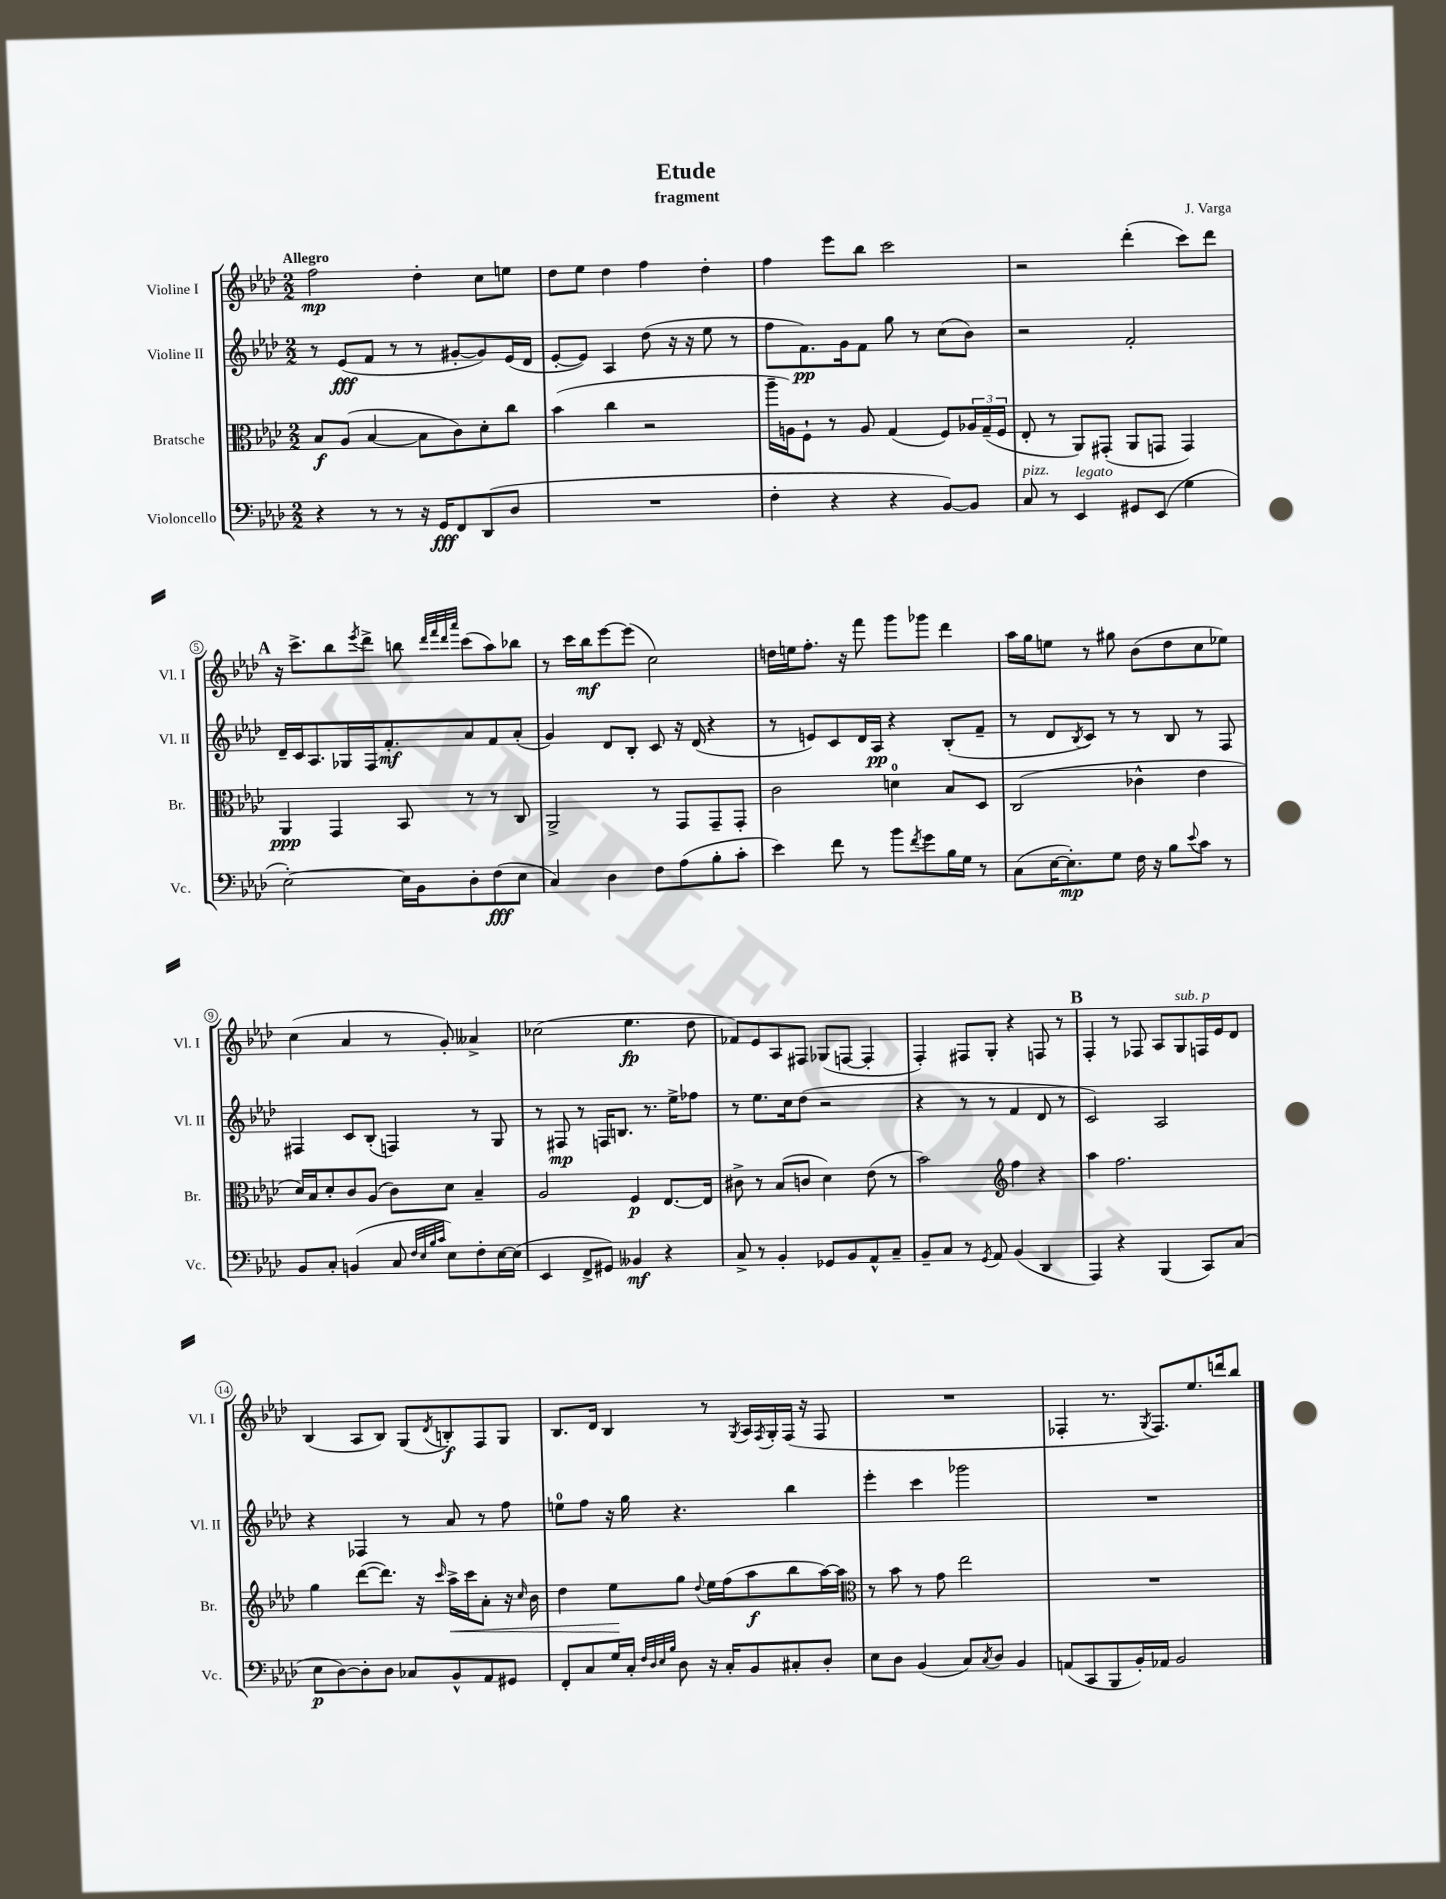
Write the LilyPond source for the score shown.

\header { title = "Etude" composer = "J. Varga" subtitle = "fragment" }
<<
\new StaffGroup <<
\new Staff = "s0" \with { instrumentName = "Violine I" shortInstrumentName = "Vl. I" } {
    \clef treble \key aes \major \numericTimeSignature \time 2/2 \tempo "Allegro"
    f''2\mp des''4-. c''8 e''8 |
    des''8 ees''8 des''4 f''4 des''4-. |
    f''4 ees'''8 bes''8 c'''2 |
    r2 des'''4-.( c'''8) des'''8 |
    \mark \markup { \bold "A" } r16 c'''8.-> bes''8 \acciaccatura { ees'''8 } des'''8-> b''8 \grace { des'''32 f'''32 des'''32 aes'''32 } c'''8( aes''8) bes''8 |
    r8 c'''16 bes''16\mf ees'''8~ ees'''8( c''2) |
    d''16 e''16 f''8.-. r16 f'''8 g'''8 ges'''8 des'''4 |
    aes''16 g''16 e''8 r8 gis''8 bes'8( des''8 c''8 ees''8) |
    c''4( aes'4 r8 g'8-.) aeses'4-> |
    ces''2( ees''4.\fp des''8 |
    fes'8) ees'8 aes8 fis8 ges8( f8~ f4-. |
    f4-.) fis8 g8-. r4 f8 r8 |
    \mark \markup { \bold "B" } f4-. r8 fes8 aes8 g8^\markup { \italic "sub. p" } f16 ees'16 des'8 |
    bes4( aes8 bes8) g8( \acciaccatura { des'8 } b8-.\f) f8 g8 |
    bes8. des'16 bes4 r8 \acciaccatura { g8 } aes16 \acciaccatura { f8 } g16-. f16( r16 f8 |
    R1 |
    fes4-. r8. \acciaccatura { g8 } fes8.) ees''8. d'''16 bes''8 \bar "|." |
}
\new Staff = "s1" \with { instrumentName = "Violine II" shortInstrumentName = "Vl. II" } {
    \clef treble \key aes \major \numericTimeSignature \time 2/2
    r8 ees'8\fff( f'8 r8 r8 gis'8~-. gis'8) ees'16( des'16 |
    ees'8~-. ees'8) aes4 des''8( r16 r16 ees''8 r8 |
    f''8 f'8.\pp) g'16 f'8 g''8 r8 c''8( bes'8) |
    r2 f'2-. |
    \mark \markup { \bold "A" } des'16-- c'16 aes8. ges16 f16 f'8.-.\mf aes'8 f'8 aes'8-.( |
    g'4) des'8 bes8-. c'8 r16 des'16( r4 |
    r8 e'8) c'8 des'16 aes16\pp r4 bes8-.( f'8-- |
    r8 des'8 \acciaccatura { bes8 } c'8) r8 r8 bes8 r8 f8 |
    fis4 c'8 bes8-.( f4) r8 g8 |
    r8 fis8\mp r8 f16 b8. r8. ees''16-> fes''8 |
    r8 ees''8. c''16 des''8( r2 |
    r4 r8 r8 f'4 des'8 r8 |
    \mark \markup { \bold "B" } c'2) aes2 |
    r4 fes4 r8 aes'8 r8 f''8 |
    e''8-0 f''8 r16 g''16 r4. bes''4 |
    ees'''4-. c'''4 ges'''2 |
    R1 \bar "|." |
}
\new Staff = "s2" \with { instrumentName = "Bratsche" shortInstrumentName = "Br." } {
    \clef alto \key aes \major \numericTimeSignature \time 2/2
    bes8\f aes8( bes4~ bes8 c'8) des'8-. c''8 |
    bes'4( c''4 r2 |
    aes''16-- a16) f8-! r8 a8 g4( f8) \tuplet 3/2 { aes16 g16--( f16 } |
    ees8-. r8 aes,8) gis,8-.( aes,8 g,8 g,4) |
    \mark \markup { \bold "A" } aes,4\ppp g,4 bes,8 r8 r8 c8 |
    aes,2-> r8 g,8 g,8-- g,8-. |
    c'2 d'4-0 bes8 des8 |
    c2( ces'4-^ ees'4 |
    des'16) bes16 des'8-. c'8 aes8( c'8) des'8 bes4-- |
    aes2 f4\p ees8.~ ees16 |
    cis'8-> r8 bes8( c'8 des'4) ees'8( r8 |
    bes'2) \clef treble f''4 r4 |
    \mark \markup { \bold "B" } aes''4 f''2. |
    g''4 des'''8~( des'''8.) r16 \grace { c'''16 } aes''16->\< c'''16 aes'8-. r16 \grace { c''16 } bes'16 |
    des''4 ees''8\! g''8 \appoggiatura { des''8 } ees''16 f''16( aes''8\f bes''8 aes''16~) aes''16 |
    \clef alto r8 bes'8 r8 g'8 ees''2 |
    R1 \bar "|." |
}
\new Staff = "s3" \with { instrumentName = "Violoncello" shortInstrumentName = "Vc." } {
    \clef bass \key aes \major \numericTimeSignature \time 2/2
    r4 r8 r8 r16 g,16\fff f,8 des,8( des8 |
    R1 |
    f4-. r4 r4 bes,8~) bes,8 |
    c8^\markup { \italic "pizz." } r8 ees,4^\markup { \italic "legato" } gis,8 ees,8( g4 |
    \mark \markup { \bold "A" } ees2~-.) ees16 bes,16 des8-. f8\fff( ees8 |
    c4) des4 f8 aes8( bes8-. c'8-. |
    ees'4) f'8 r8 bes'8 \acciaccatura { f'8 } g'8 bes16 g16 r8 |
    c8( ees16~ ees8.-.\mp) g8 f16 r16 bes8 \appoggiatura { ees'8 } c'8 r8 |
    bes,8 c8-. b,4( c8 \grace { f32 ees32 bes32 c'32 } ees8) f8-. ees16~ ees16( |
    ees,4 f,8-> gis,8) beses,4\mf r4 |
    c8-> r8 bes,4-. ges,8 bes,8 aes,8-^ c8-- |
    bes,8-- c8 r8 \acciaccatura { g,8 } aes,8 bes,4( des,4 |
    \mark \markup { \bold "B" } aes,,4) r4 bes,,4( c,8) c8( |
    ees8\p des8~) des8-. des8 ces8 bes,8-^ aes,8 gis,8 |
    f,8-. c8 g16 c16-. \grace { f32 des32 ees32 bes32 } des8 r16 c16-. bes,8 cis8-. des8-. |
    ees8 des8 bes,4( c8) \acciaccatura { c8 } des8 bes,4 |
    a,8( c,8 bes,,8 bes,16-.) aes,16 bes,2 \bar "|." |
}
>>
>>
\layout { \context { \Score \override BarNumber.stencil = #(make-stencil-circler 0.1 0.3 ly:text-interface::print) } }
